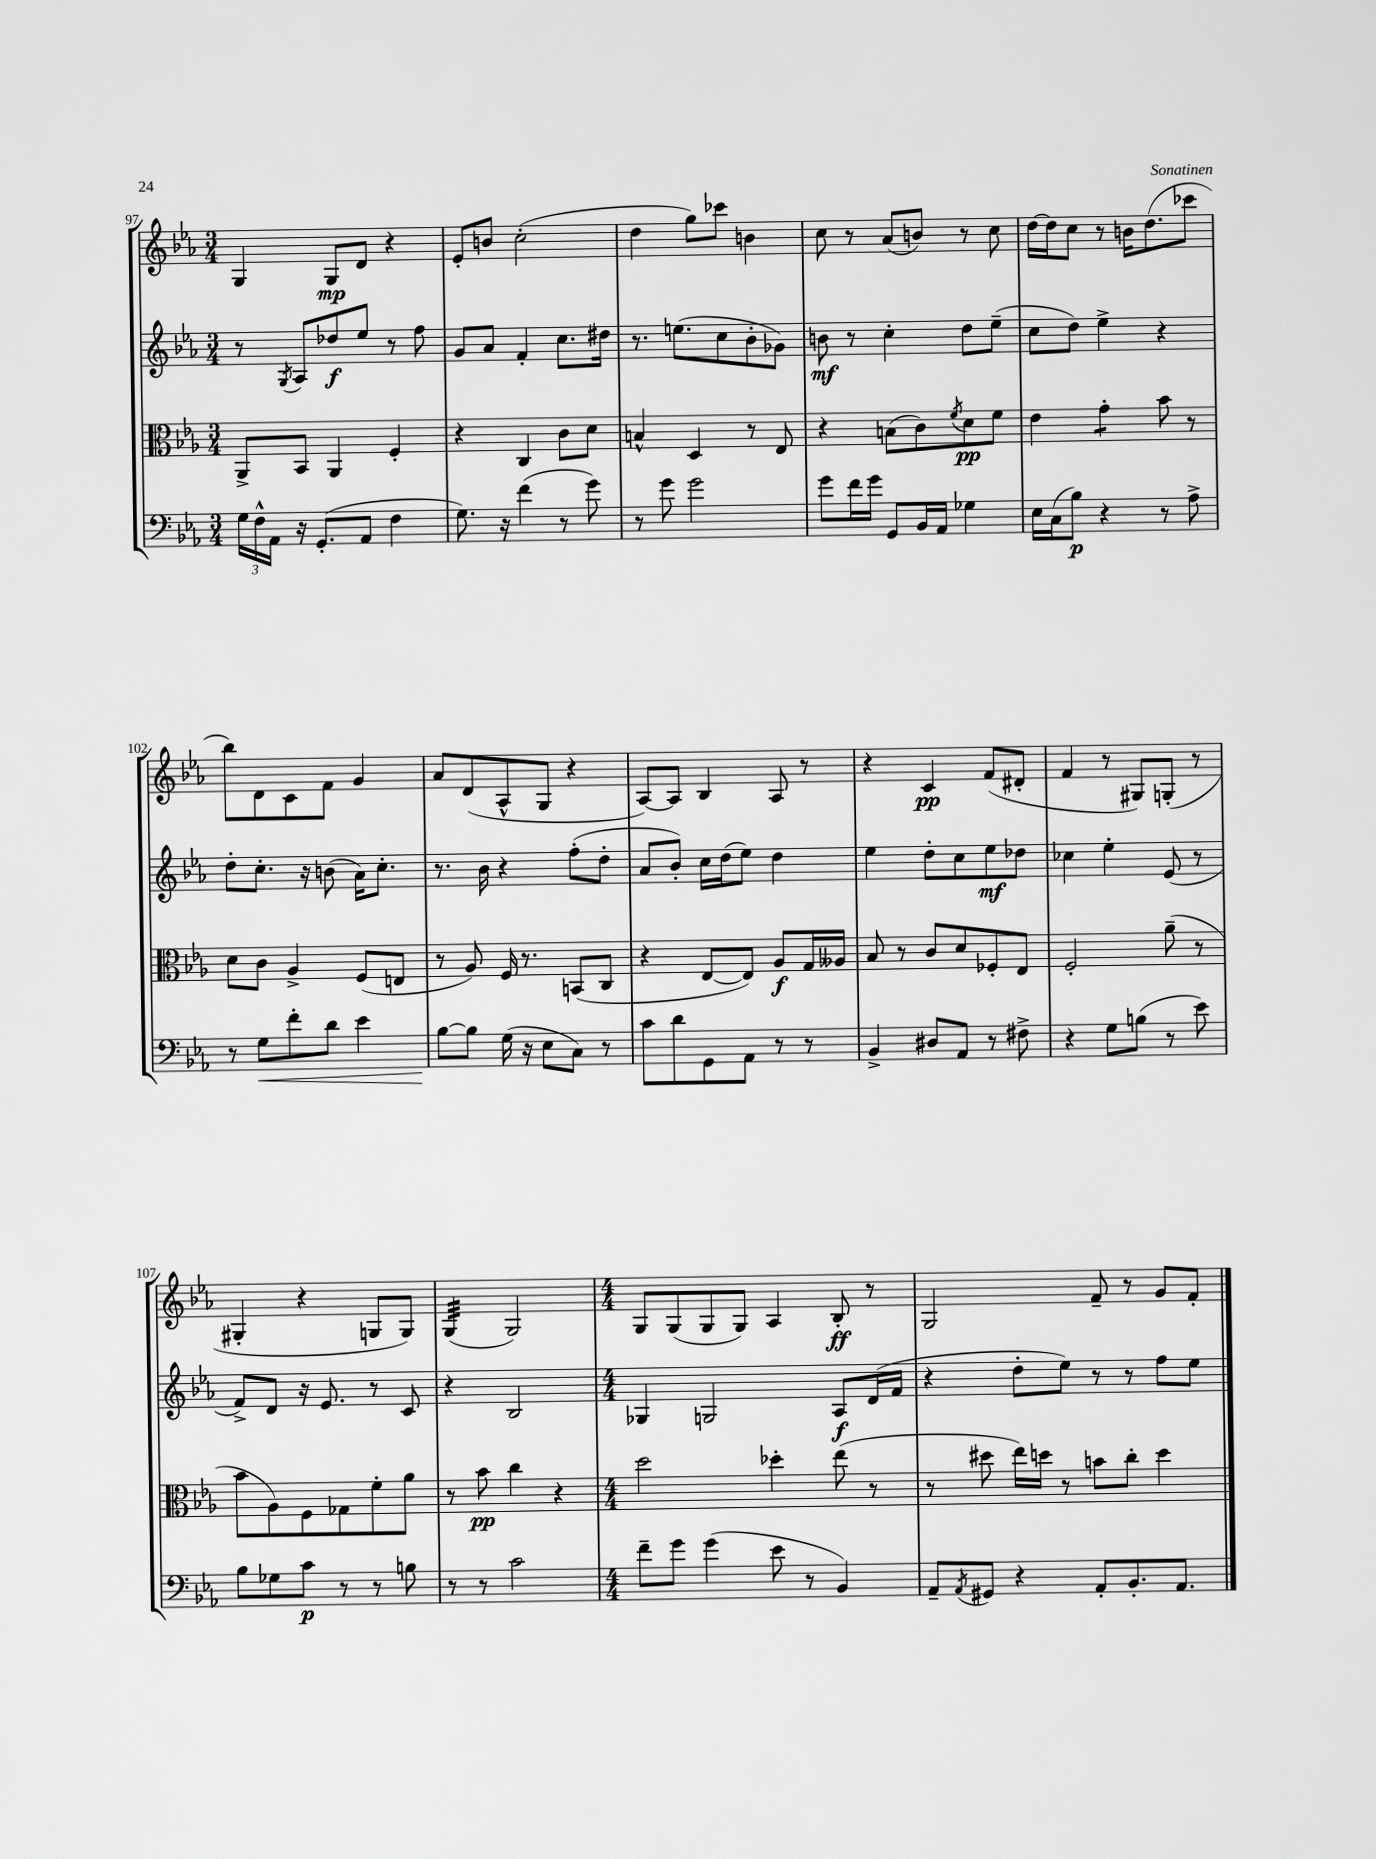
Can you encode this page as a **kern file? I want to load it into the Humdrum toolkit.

**kern	**kern	**kern	**kern
*staff4	*staff3	*staff2	*staff1
*clefF4	*clefC3	*clefG2	*clefG2
*k[b-e-a-]	*k[b-e-a-]	*k[b-e-a-]	*k[b-e-a-]
*M3/4	*M3/4	*M3/4	*M3/4
24G	8AA-^	8r	4G
24F^^	.	.	.
24AA-	.	.	.
.	.	8qG	.
16r	8BB-	8A-	.
(8.GG'	.	.	.
.	4AA-	8dd-	8G
8AA-	.	8ee-	8d
4F	4F'	8r	4r
.	.	8ff	.
=	=	=	=
8.G)	4r	8g	8e-'
.	.	8a-	8b
16r	.	.	.
(4f	4C	4f'	(2cc'
8r	8c	8.cc	.
8g)	8d	.	.
.	.	16dd#	.
=	=	=	=
8r	4B^^	8.r	4dd
8g	.	.	.
.	.	(8.ee	.
2g	4D	.	8gg)
.	.	8cc	8ccc-
.	8r	8b-'	4b
.	8E-	8g-)	.
=	=	=	=
8g	4r	8b	8cc
16f	.	8r	8r
16g	.	.	.
8GG	(8B	4cc'	(8a-
16BB-	8c)	.	8b)
16AA-	.	.	.
.	8qf	.	.
4G-	8d	8dd	8r
.	8f	(8ee-~	8cc
=	=	=	=
16E-	4e-	8cc	[16dd
(16C	.	.	16dd]
8B-)	.	8dd)	8cc
4r	4g'	4ee-^	8r
.	.	.	16b
.	.	.	(8.dd
8r	8b-	4r	.
8A-^	8r	.	8ccc-
=	=	=	=
8r	8d	8dd'	8bb-)
8G	8c	8.cc'	8d
8f'	4A-^	.	8c
.	.	16r	.
8d	.	(8b	8f
4e-	(8F	16a-)	4g
.	.	8.cc'	.
.	8E	.	.
=	=	=	=
[8B-	8r	8.r	8a-
8B-]	8A-)	.	(8d
.	.	16b-	.
(16G	16F	4r	8A-^^
16r	8.r	.	.
8E-	.	.	8G
8C)	(8BB	(8ff'	4r
8r	8C	8dd'	.
=	=	=	=
8c	4r	8a-	[8A-)
8d	.	8b-')	8A-]
8GG	[8E-	16cc	4B-
.	.	(16dd	.
8AA-	8E-])	8ee-)	.
8r	8A-	4dd	8A-
8r	16G	.	8r
.	16A--	.	.
=	=	=	=
4BB-^	8B-	4ee-	4r
.	8r	.	.
8D#	8c	8dd'	4c
8AA-	8d	8cc	.
8r	8F-'	8ee-	(8f
8F#^	8E-	8dd-	8d#'
=	=	=	=
4r	2F'	4cc-	4f
8G	.	4ee-'	8r
(8B	.	.	8G#)
8r	(8a-~	(8e-	(8G'
8e-)	8r	8r	8r
=	=	=	=
8B-	8b-	8f^)	4G#'
8G-	8A-)	8d	.
8c	8F	16r	4r
.	.	8.e-	.
8r	8G-	.	.
8r	8f'	8r	8G
8B	8a-	8c	8G)
=	=	=	=
8r	8r	4r	(4G
8r	8b-	.	.
2c	4cc	2B-	2G)
.	4r	.	.
=	=	=	=
*M4/4	*M4/4	*M4/4	*M4/4
8f~	2dd	4G-	8G
8g	.	.	(8G
(4g	.	2G	8G
.	.	.	8G)
8e-	4dd-'	.	4A-
8r	.	.	.
4BB-)	(8ee-	8A-	8B-'
.	8r	(16d	8r
.	.	16f	.
=	=	=	=
8AA-~	8r	4r	2G
8qAA-	.	.	.
8GG#	8dd#	.	.
4r	16ee-)	8dd'	.
.	16dd	.	.
.	8r	8ee-)	.
8AA-'	8b	8r	8f~
8.BB-'	8cc'	8r	8r
.	4dd	8ff	8g
8.AA-	.	.	.
.	.	8ee-	8f'
==	==	==	==
*-	*-	*-	*-
